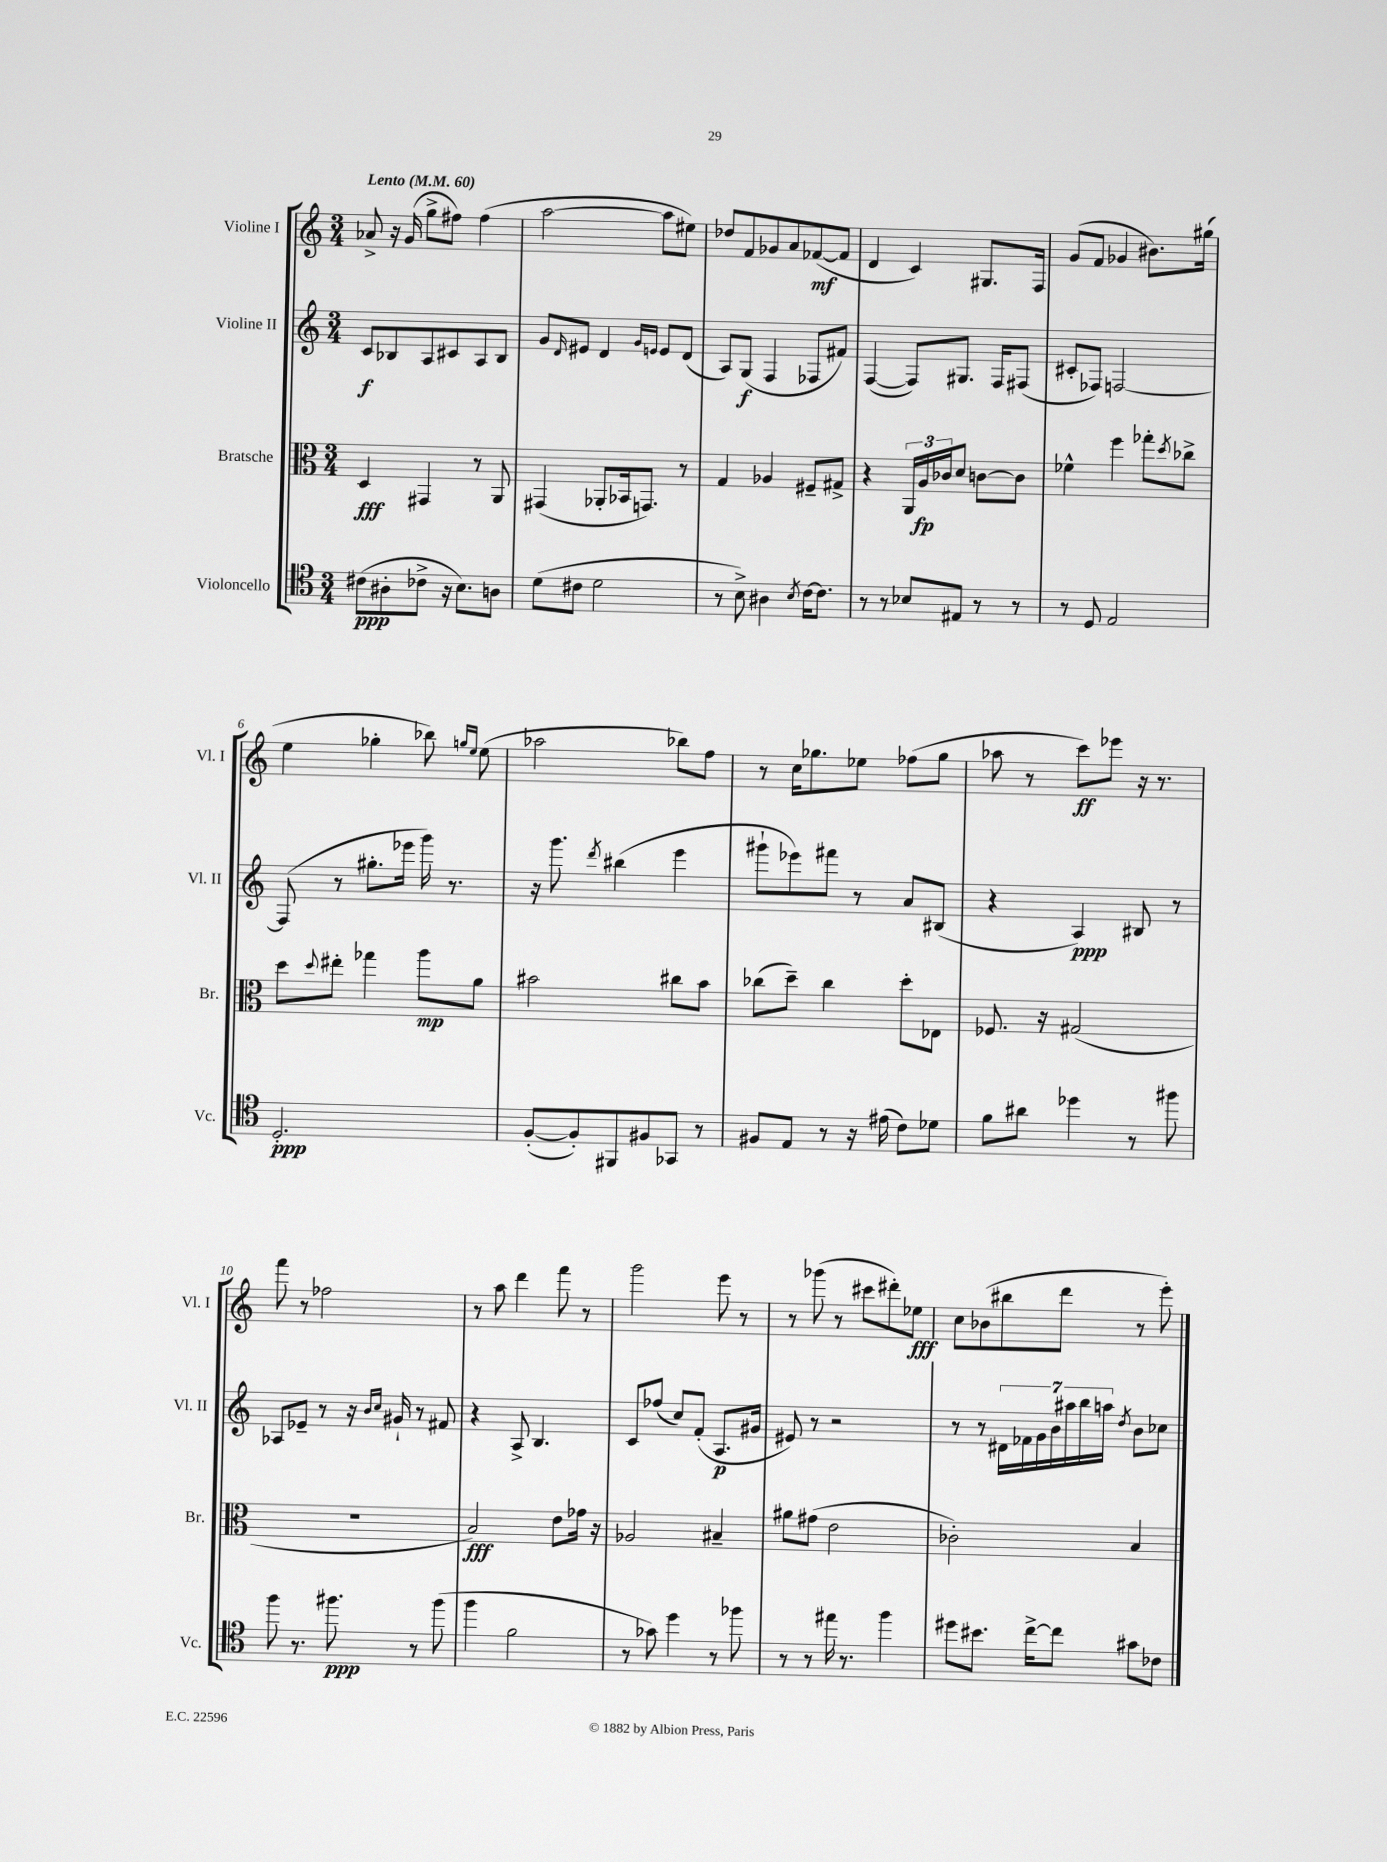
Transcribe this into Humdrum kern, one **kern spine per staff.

**kern	**dynam	**kern	**dynam	**kern	**dynam	**kern	**dynam
*part4	*part4	*part3	*part3	*part2	*part2	*part1	*part1
*staff4	*staff4	*staff3	*staff3	*staff2	*staff2	*staff1	*staff1
*I"Violoncello	*	*I"Bratsche	*	*I"Violine II	*	*I"Violine I	*
*I'Vc.	*	*I'Br.	*	*I'Vl. II	*	*I'Vl. I	*
*clefC4	*	*clefC3	*	*clefG2	*	*clefG2	*
*k[]	*	*k[]	*	*k[]	*	*k[]	*
*M3/4	*	*M3/4	*	*M3/4	*	*M3/4	*
*MM60	*	*MM60	*	*MM60	*	*MM60	*
=1	=1	=1	=1	=1	=1	=1	=1
!	!	!	!	!	!	!LO:TX:a:B:t=Lento	!
(8c#X\L	ppp	4D/	fff	8c/L	f	8a-X^/	.
8A#X'\	.	.	.	8B-X/	.	16r	.
.	.	.	.	.	.	(16g/	.
8c-X^\J	.	4GG#X/	.	8A/	.	8gg^\L	.
16r	.	.	.	8c#X/	.	8ff#X\J)	.
8.B\L)	.	.	.	.	.	.	.
.	.	8r	.	8A/	.	(4ff#\	.
8An\J	.	8AA/	.	8B-/J	.	.	.
=2	=2	=2	=2	=2	=2	=2	=2
(8d\L	.	(4GG#X/	.	8g/L	.	[2aa\	.
.	.	.	.	16qqd/	.	.	.
8c#X\J	.	.	.	8e#X/J	.	.	.
2d\	.	8AA-X'/L	.	4d/	.	.	.
.	.	16BB-X/k	.	.	.	.	.
.	.	8.GGn/J)	.	.	.	.	.
.	.	.	.	16qqg/LL	.	.	.
.	.	.	.	16qqen/JJ	.	.	.
.	.	.	.	8e/L	.	8aa\L]	.
.	.	8r	.	(8d/J	.	8ee#X\J)	.
=3	=3	=3	=3	=3	=3	=3	=3
8r	.	4G/	.	8A/L)	.	8dd-X/L	.
8B^\)	.	.	.	(8G/J	f	8f/	.
4A#X\	.	4A-X/	.	4F/	.	8g-X/	.
.	.	.	.	.	.	8a/	.
8qB/	.	.	.	.	.	.	.
[16c\KL	.	8F#X~/L	.	8F-X/L	.	([8f-X/	mf
8.c\J]	.	.	.	.	.	.	.
.	.	8G#X^/J	.	8f#X/J)	.	8f-/J]	.
=4	=4	=4	=4	=4	=4	=4	=4
8r	.	4r	.	([4F/	.	4d/	.
8r	.	.	.	.	.	.	.
8B-X/L	.	24AA/LL	.	8F/L])	.	4c/)	.
.	.	24A/	fp	.	.	.	.
.	.	24c-X/J	.	.	.	.	.
8E#X/J	.	8d/J	.	8.G#X/J	.	.	.
8r	.	[8cn\L	.	.	.	8.G#X/L	.
.	.	.	.	16F/KL	.	.	.
8r	.	8c\J]	.	(8F#X/J	.	.	.
.	.	.	.	.	.	16F/Jk	.
=5	=5	=5	=5	=5	=5	=5	=5
8r	.	4f-X^^\	.	8c#X'/L	.	(8g/L	.
8D/	.	.	.	8F-X/J)	.	8f/J	.
2E/	.	4ff\	.	[2Fn/	.	4g-X/	.
.	.	8gg-X'\L	.	.	.	8.b#X\L)	.
.	.	8qdd/	.	.	.	.	.
.	.	8cc-X^\J	.	.	.	.	.
.	.	.	.	.	.	(16gg#X\Jk	.
!!LO:LB:g=z
=6	=6	=6	=6	=6	=6	=6	=6
2.D'/	ppp	8dd\L	.	(8F/]	.	4ee\	.
.	.	8qqdd/	.	.	.	.	.
.	.	8ee#X'\J	.	8r	.	.	.
.	.	4gg-X\	.	8.gg#X'\L	.	4gg-X'\	.
.	.	.	.	16eee-X\Jk	.	.	.
.	.	8aa\L	mp	16ggg\)	.	8bb-X\)	.
.	.	.	.	8.r	.	.	.
.	.	.	.	.	.	16qqggn/LL	.
.	.	.	.	.	.	16qqee/JJ	.
.	.	8a\J	.	.	.	(8ee\	.
=7	=7	=7	=7	=7	=7	=7	=7
([8F'/L	.	2b#X\	.	16r	.	2aa-X\	.
.	.	.	.	8.ggg\	.	.	.
8F'/])	.	.	.	.	.	.	.
.	.	.	.	8qddd/	.	.	.
8FF#X/	.	.	.	(4bb#X\	.	.	.
8F#X/	.	.	.	.	.	.	.
8GG-X/J	.	8cc#X\L	.	4eee\	.	8bb-X\L)	.
8r	.	8b#\J	.	.	.	8ff\J	.
=8	=8	=8	=8	=8	=8	=8	=8
8F#X/L	.	(8cc-X\L	.	8ggg#X`\L	.	8r	.
8E/J	.	8dd~\J)	.	8eee-X\)	.	16cc\KL	.
.	.	.	.	.	.	8.gg-X\	.
8r	.	4cc-\	.	8fff#X\J	.	.	.
16r	.	.	.	8r	.	8ee-X\J	.
(16e#X\	.	.	.	.	.	.	.
8c\L)	.	8dd'\L	.	8a/L	.	(8ff-X\L	.
8d-X\J	.	8E-X\J	.	(8B#X/J	.	8gg-\J	.
=9	=9	=9	=9	=9	=9	=9	=9
8f\L	.	8.F-X/	.	4r	.	8aa-X\	.
8a#X\J	.	.	.	.	.	8r	.
.	.	16r	.	.	.	.	.
4dd-X\	.	(2G#X/	.	4A/)	ppp	8ccc\L)	ff
.	.	.	.	.	.	8eee-X\J	.
8r	.	.	.	8B#X/	.	16r	.
.	.	.	.	.	.	8.r	.
8ff#X\	.	.	.	8r	.	.	.
!!LO:LB:g=z
=10	=10	=10	=10	=10	=10	=10	=10
8ff\	.	2.r	.	8A-X/L	.	8fff\	.
8.r	.	.	.	8e-X~/J	.	8r	.
.	.	.	.	8r	.	2ff-X\	.
8.ff#X\	ppp	.	.	.	.	.	.
.	.	.	.	16r	.	.	.
.	.	.	.	16qqb/LL	.	.	.
.	.	.	.	16qqcc/JJ	.	.	.
.	.	.	.	16g#X`/	.	.	.
8r	.	.	.	8r	.	.	.
(8ff#\	.	.	.	8f#X/	.	.	.
=11	=11	=11	=11	=11	=11	=11	=11
4ff\	.	2B/)	fff	4r	.	8r	.
.	.	.	.	.	.	8aa\	.
2f\	.	.	.	8A^/	.	4ddd\	.
.	.	.	.	4.B/	.	.	.
.	.	8e\L	.	.	.	8fff\	.
.	.	16g-X\Jk	.	.	.	8r	.
.	.	16r	.	.	.	.	.
=12	=12	=12	=12	=12	=12	=12	=12
8r	.	2A-X/	.	8c/L	.	2ggg\	.
8g-X\)	.	.	.	(8ff-X/J	.	.	.
4dd\	.	.	.	8cc/L)	.	.	.
.	.	.	.	(8f'/J	.	.	.
8r	.	4B#X~/	.	8.A/L	p	8eee\	.
8ff-X\	.	.	.	.	.	8r	.
.	.	.	.	16g#X/Jk	.	.	.
=13	=13	=13	=13	=13	=13	=13	=13
8r	.	8a#X\L	.	8e#X/)	.	8r	.
8r	.	(8g#X\J	.	8r	.	(8ggg-X\	.
16ee#X\	.	2e\	.	2r	.	8r	.
8.r	.	.	.	.	.	.	.
.	.	.	.	.	.	8ccc#X\L	.
4ff\	.	.	.	.	.	8ddd#X'\)	.
.	.	.	.	.	.	8ee-X\J	fff
=14	=14	=14	=14	=14	=14	=14	=14
8dd#X\L	.	2c-X'\)	.	8r	.	8cc\L	.
8.b#X\J	.	.	.	8r	.	(8b-X\	.
.	.	.	.	28d#X\LL	.	8bb#X\	.
.	.	.	.	28f-X\	.	.	.
[16cc^\KL	.	.	.	.	.	.	.
.	.	.	.	28g\	.	.	.
.	.	.	.	28b\	.	.	.
8cc\J]	.	.	.	.	.	8ddd\J	.
.	.	.	.	28aa#X\	.	.	.
.	.	.	.	28bb\	.	.	.
.	.	.	.	28aan\JJ	.	.	.
.	.	.	.	8qdd/	.	.	.
8g#X\L	.	4B/	.	8b\L	.	8r	.
8c-X\J	.	.	.	8cc-X\J	.	8eee'\)	.
==	==	==	==	==	==	==	==
*-	*-	*-	*-	*-	*-	*-	*-
